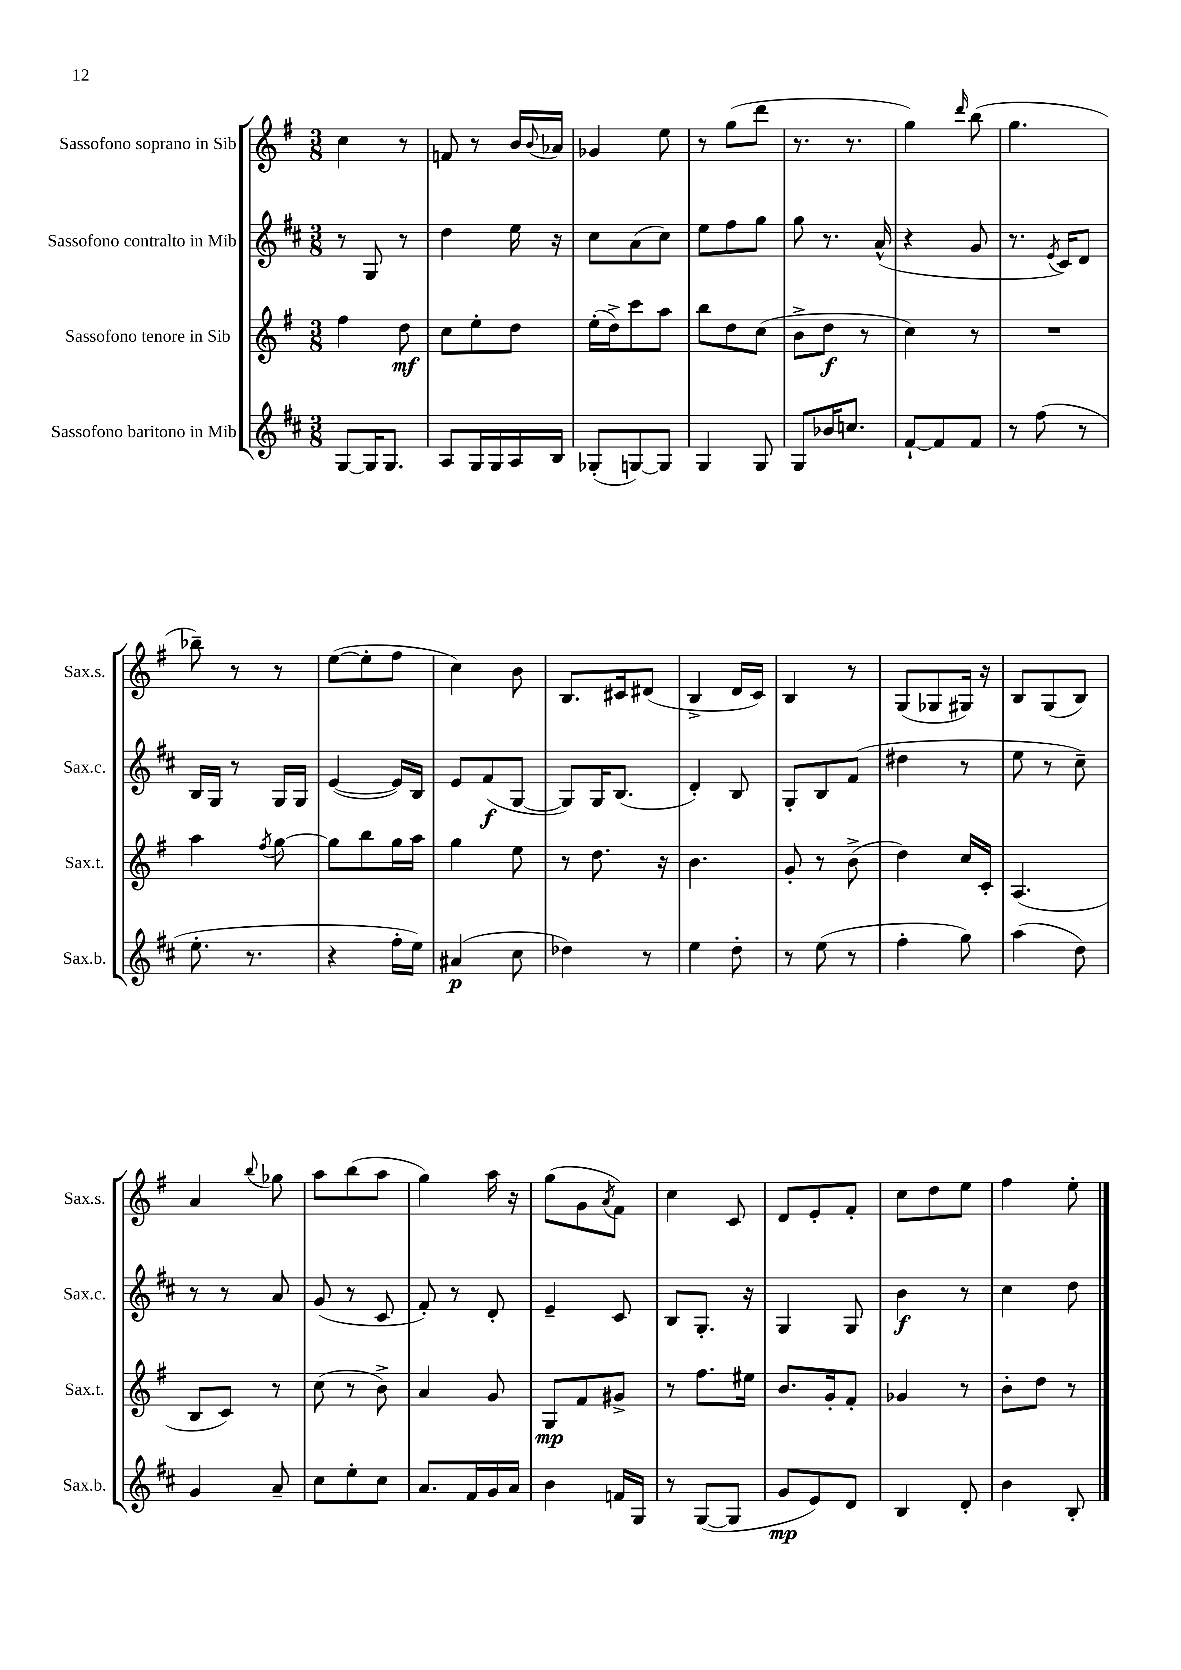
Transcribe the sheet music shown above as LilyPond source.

<<
\new StaffGroup <<
\new Staff = "s0" \with { instrumentName = "Sassofono soprano in Sib" shortInstrumentName = "Sax.s." } {
    \clef treble \key g \major \numericTimeSignature \time 3/8
    c''4 r8 |
    f'8 r8 b'16 \appoggiatura { b'8 } aes'16 |
    ges'4 e''8 |
    r8 g''8( d'''8 |
    r8. r8. |
    g''4) \grace { d'''16 } b''8( |
    g''4. |
    bes''8--) r8 r8 |
    e''8~( e''8-. fis''8 |
    c''4) b'8 |
    b8. cis'16 dis'8( |
    b4-> d'16 c'16) |
    b4 r8 |
    g8( ges8 gis16) r16 |
    b8 g8( b8) |
    a'4 \appoggiatura { b''8 } ges''8 |
    a''8 b''8( a''8 |
    g''4) a''16 r16 |
    g''8( g'8 \acciaccatura { a'8 } fis'8) |
    c''4 c'8 |
    d'8 e'8-. fis'8-. |
    c''8 d''8 e''8 |
    fis''4 e''8-. \bar "|." |
}
\new Staff = "s1" \with { instrumentName = "Sassofono contralto in Mib" shortInstrumentName = "Sax.c." } {
    \clef treble \key d \major \numericTimeSignature \time 3/8
    r8 g8 r8 |
    d''4 e''16 r16 |
    cis''8 a'8( cis''8) |
    e''8 fis''8 g''8 |
    g''8 r8. a'16-^( |
    r4 g'8 |
    r8. \acciaccatura { e'8 } cis'16) d'8 |
    b16 g16 r8 g16 g16 |
    e'4~( e'16) b16 |
    e'8 fis'8\f( g8~ |
    g8) g16 b8.( |
    d'4-.) b8 |
    g8-. b8 fis'8( |
    dis''4 r8 |
    e''8 r8 cis''8--) |
    r8 r8 a'8 |
    g'8( r8 cis'8 |
    fis'8-.) r8 d'8-. |
    e'4-- cis'8 |
    b8 g8.-. r16 |
    g4 g8 |
    b'4\f r8 |
    cis''4 d''8 \bar "|." |
}
\new Staff = "s2" \with { instrumentName = "Sassofono tenore in Sib" shortInstrumentName = "Sax.t." } {
    \clef treble \key g \major \numericTimeSignature \time 3/8
    fis''4 d''8\mf |
    c''8 e''8-. d''8 |
    e''16-.( d''16->) c'''8 a''8 |
    b''8 d''8 c''8( |
    b'8-> d''8\f r8 |
    c''4) r8 |
    R4. |
    a''4 \acciaccatura { fis''8 } g''8~ |
    g''8 b''8 g''16 a''16 |
    g''4 e''8 |
    r8 d''8. r16 |
    b'4. |
    g'8-. r8 b'8->( |
    d''4) c''16 c'16-. |
    a4.( |
    b8 c'8) r8 |
    c''8( r8 b'8->) |
    a'4 g'8 |
    g8\mp fis'8 gis'8-> |
    r8 fis''8. eis''16 |
    b'8. g'16-. fis'8-. |
    ges'4 r8 |
    b'8-. d''8 r8 \bar "|." |
}
\new Staff = "s3" \with { instrumentName = "Sassofono baritono in Mib" shortInstrumentName = "Sax.b." } {
    \clef treble \key d \major \numericTimeSignature \time 3/8
    g8~ g16 g8. |
    a8 g16 g16 a16 b16 |
    ges8-.( g8~) g8 |
    g4 g8 |
    g8 bes'16 c''8. |
    fis'8~-! fis'8 fis'8 |
    r8 fis''8( r8 |
    e''8.-. r8. |
    r4 fis''16-. e''16) |
    ais'4\p( cis''8 |
    des''4) r8 |
    e''4 d''8-. |
    r8 e''8( r8 |
    fis''4-. g''8) |
    a''4( d''8) |
    g'4 a'8-- |
    cis''8 e''8-. cis''8 |
    a'8. fis'16 g'16 a'16 |
    b'4 f'16 g16 |
    r8 g8~( g8 |
    g'8\mp e'8) d'8 |
    b4 d'8-. |
    b'4 b8-. \bar "|." |
}
>>
>>
\layout { \context { \Score \remove "Bar_number_engraver" } }
